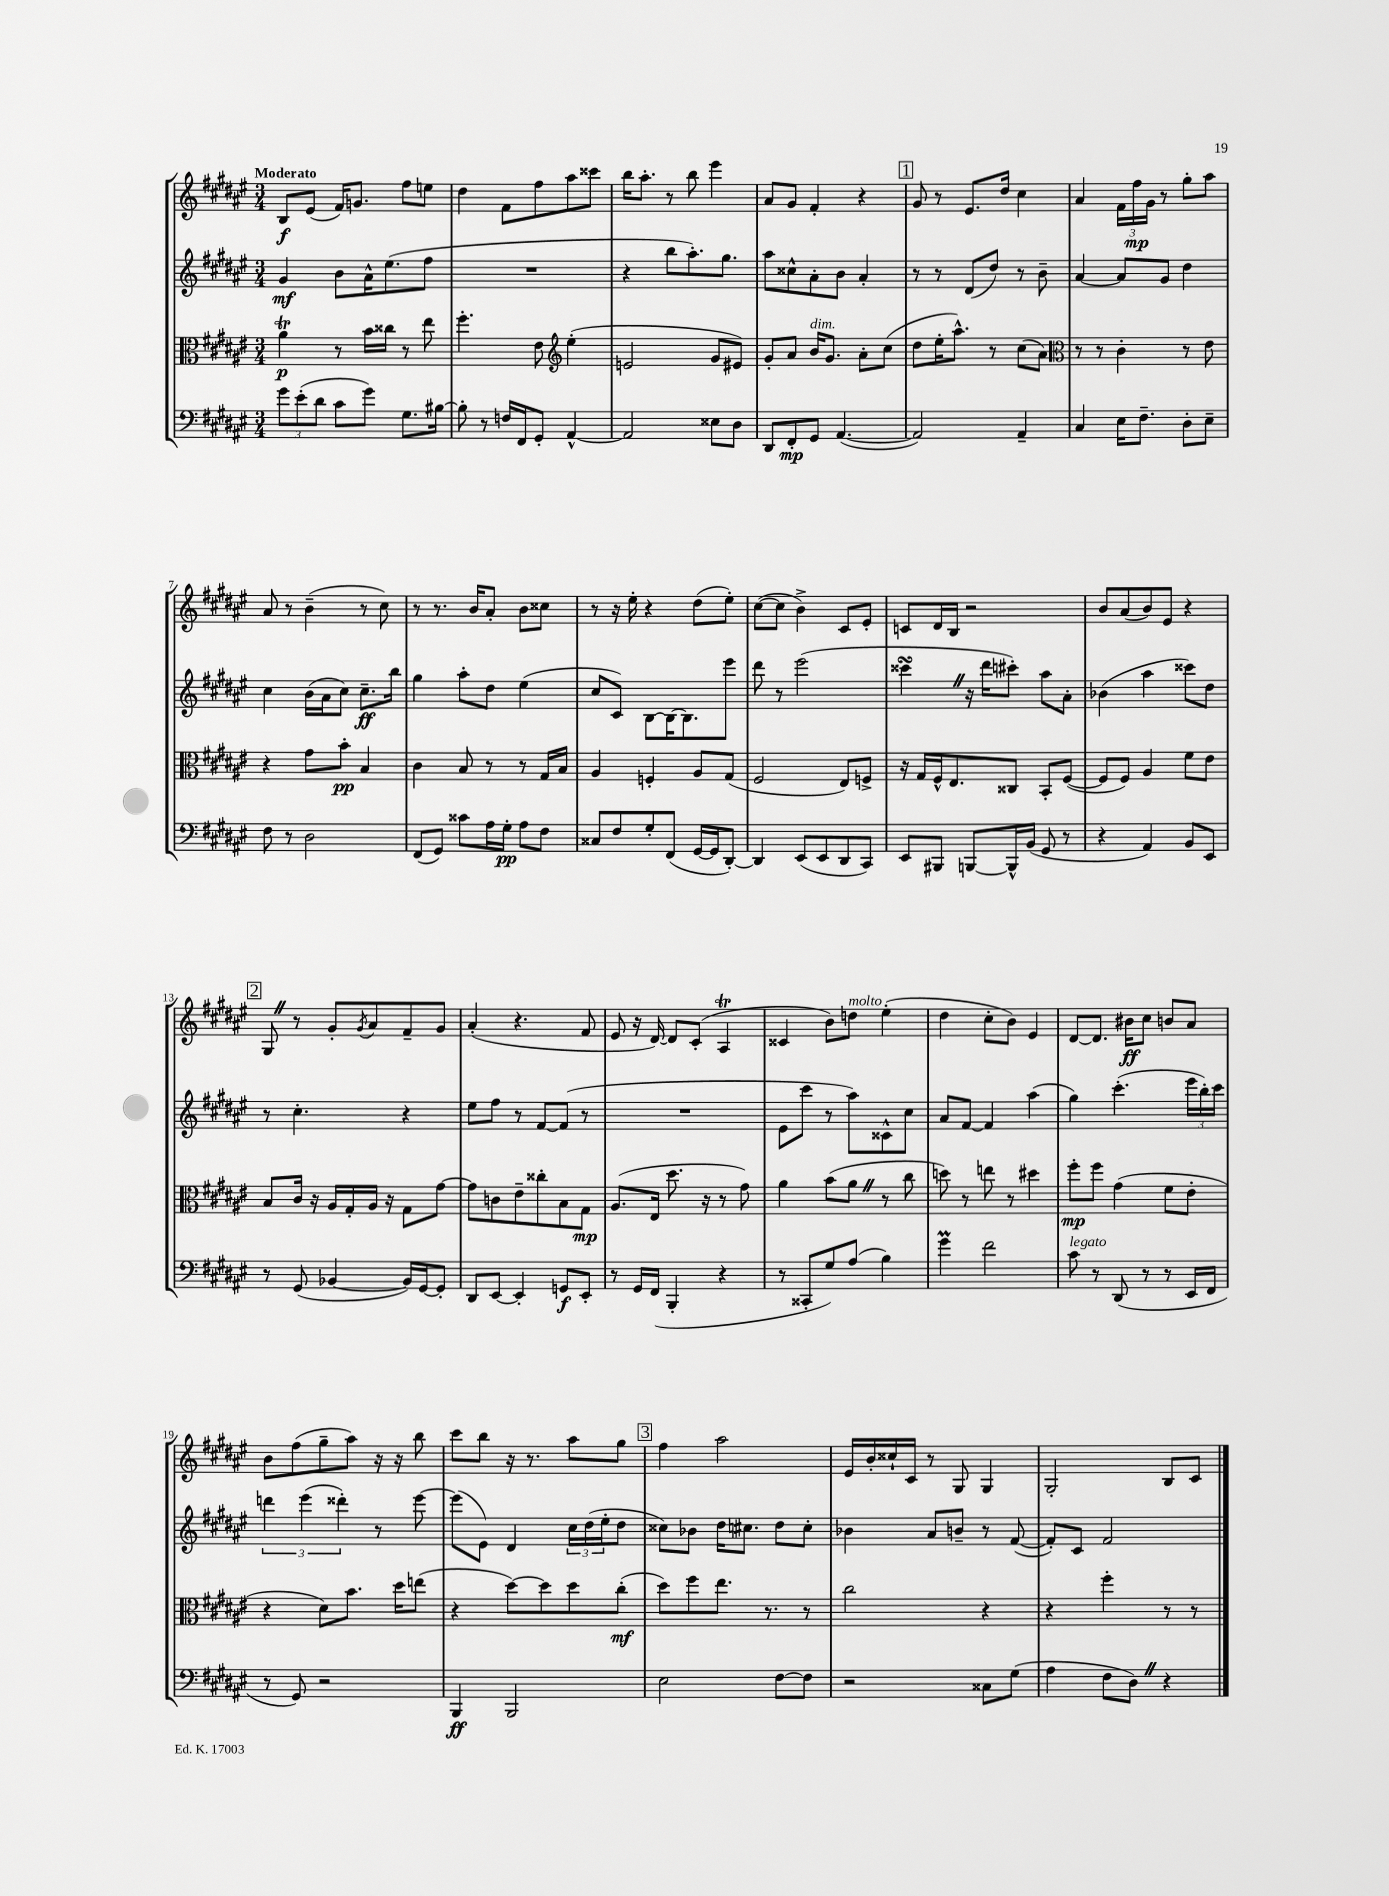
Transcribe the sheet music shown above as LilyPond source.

<<
\new StaffGroup <<
\new Staff = "s0" {
    \clef treble \key fis \major \numericTimeSignature \time 3/4 \tempo "Moderato"
    b8\f eis'8( fis'16) g'8. fis''8 e''8 |
    dis''4 fis'8 fis''8 ais''8 cisis'''8 |
    b''16 ais''8.-. r8 b''8 eis'''4 |
    ais'8 gis'8 fis'4-. r4 |
    \mark \markup { \box "1" } gis'8 r8 eis'8. dis''16 cis''4 |
    ais'4 \tuplet 3/2 { fis'16 fis''16\mp gis'16 } r8 gis''8-. ais''8 |
    ais'8 r8 b'4--( r8 cis''8) |
    r8 r8. b'16 ais'8-. b'8 cisis''8 |
    r8 r16 eis''16-. r4 dis''8( eis''8-.) |
    cis''8~( cis''8 b'4->) cis'8 eis'8-. |
    c'8 dis'16 b16 r2 |
    b'8 ais'8( b'8) eis'8 r4 |
    \mark \markup { \box "2" } gis8 \once \override BreathingSign.text = \markup { \musicglyph "scripts.caesura.straight" } \breathe r8 gis'8-. \acciaccatura { gis'8 } ais'8 fis'8-- gis'8 |
    ais'4-.( r4. fis'8 |
    eis'8 r16 dis'16~) dis'8 cis'8-.( ais4\trill |
    cisis'4 b'8) d''8^\markup { \italic "molto" } eis''4-.( |
    dis''4 cis''8-. b'8) eis'4 |
    dis'8~ dis'8. bis'16\ff cis''8 b'8 ais'8 |
    b'8 fis''8( gis''8-- ais''8) r16 r16 b''8 |
    cis'''8 b''8 r16 r8. ais''8 gis''8 |
    \mark \markup { \box "3" } fis''4 ais''2 |
    eis'16 b'16-. cisis''16-! cis'16 r8 gis8 gis4 |
    gis2-. b8 cis'8 \bar "|." |
}
\new Staff = "s1" {
    \clef treble \key fis \major \numericTimeSignature \time 3/4
    gis'4\mf b'8 ais'16-^ eis''8.( fis''8 |
    R2. |
    r4 b''8 ais''8.-.) gis''8. |
    ais''8 cisis''8-^ ais'8-. b'8 ais'4-. |
    \mark \markup { \box "1" } r8 r8 dis'8( dis''8) r8 b'8-- |
    ais'4~ ais'8 gis'8 dis''4 |
    cis''4 b'16( ais'16 cis''8) cis''8.--\ff b''16 |
    gis''4 ais''8-. dis''8 eis''4( |
    cis''8 cis'8) b8~ b16~ b8. eis'''8 |
    dis'''8 r8 eis'''2( |
    cisis'''4\turn \once \override BreathingSign.text = \markup { \musicglyph "scripts.caesura.straight" } \breathe r16 dis'''16 cis'''8-.) ais''8 ais'8-. |
    bes'4( ais''4 cisis'''8) dis''8 |
    \mark \markup { \box "2" } r8 cis''4.-. r4 |
    eis''8 fis''8 r8 fis'8~ fis'8( r8 |
    R2. |
    eis'8 cis'''8 r8 ais''8) cisis'8-^ cis''8 |
    ais'8 fis'8~ fis'4 ais''4( |
    gis''4) cis'''4.-.( \tuplet 3/2 { eis'''16 b''16-.) cis'''16 } |
    \tuplet 3/2 { d'''4 eis'''4( disis'''4-.) } r8 eis'''8~ |
    eis'''8( eis'8) dis'4 \tuplet 3/2 { cis''16 dis''16( eis''16-. } dis''8 |
    \mark \markup { \box "3" } cisis''8) bes'8 dis''16 cis''8. dis''8 cis''8-. |
    bes'4 ais'8 b'8-- r8 fis'8~( |
    fis'8-.) cis'8 fis'2 \bar "|." |
}
\new Staff = "s2" {
    \clef alto \key fis \major \numericTimeSignature \time 3/4
    ais'4\trill\p r8 b'16 cisis''16 r8 eis''8 |
    fis''4.-. eis'8 \clef treble eis''4-.( |
    e'2 gis'8 eis'8) |
    gis'8-. ais'8 b'16^\markup { \italic "dim." } gis'8. ais'8-. cis''8( |
    \mark \markup { \box "1" } dis''8 eis''16-. ais''8.-^) r8 cis''8( ais'8) |
    \clef alto r8 r8 cis'4-. r8 eis'8 |
    r4 gis'8 b'8-.\pp b4 |
    cis'4 b8 r8 r8 gis16 b16 |
    ais4 f4-. ais8 gis8( |
    fis2 eis8) f8-> |
    r16 gis16 fis16-^ eis8. cisis8 b,8-. fis8~( |
    fis8 fis8) ais4 fis'8 eis'8 |
    \mark \markup { \box "2" } b8 cis'16 r16 ais16 gis16-. ais16 r16 gis8 gis'8~ |
    gis'8 c'8 eis'8-- cisis''8-. b8 gis8\mp |
    ais8.( eis16 dis''8. r16 r8 gis'8) |
    ais'4 b'8( ais'8 \once \override BreathingSign.text = \markup { \musicglyph "scripts.caesura.straight" } \breathe r8 cis''8 |
    d''8) r8 e''8 r8 dis''4 |
    fis''8-.\mp fis''8 gis'4( fis'8 eis'8-. |
    r4 dis'8) b'8. dis''16 e''8( |
    r4 dis''8~) dis''8 dis''8 cis''8-.\mf( |
    \mark \markup { \box "3" } dis''8) fis''8 eis''8. r8. r8 |
    cis''2 r4 |
    r4 fis''4-. r8 r8 \bar "|." |
}
\new Staff = "s3" {
    \clef bass \key fis \major \numericTimeSignature \time 3/4
    \tuplet 3/2 { gis'8 eis'8-.( dis'8 } cis'8 gis'8) gis8. bis16~ |
    bis8-. r8 f16 fis,16 gis,8-. ais,4~-^ |
    ais,2 eisis8 dis8 |
    dis,8 fis,8-.\mp gis,8 ais,4.~( |
    \mark \markup { \box "1" } ais,2) ais,4-- |
    cis4 eis16 fis8.-- dis8-. eis8-- |
    fis8 r8 dis2 |
    fis,8( gis,8) cisis'8 ais16 gis16-.\pp ais8 fis8 |
    cisis8 fis8 gis8-. fis,8( gis,16~ gis,16 dis,8~-.) |
    dis,4 eis,8( eis,8 dis,8 cis,8) |
    eis,8 bis,,8 b,,8~ b,,16-^ b,16( gis,8 r8 |
    r4 ais,4) b,8 eis,8 |
    \mark \markup { \box "2" } r8 gis,8( bes,4~ bes,16) gis,16~ gis,8-. |
    dis,8 eis,8~ eis,4-. g,8\f eis,8-. |
    r8 gis,16 fis,16( b,,4-. r4 |
    r8 cisis,8-. gis8) ais8( b4) |
    gis'4\prall fis'2 |
    cis'8^\markup { \italic "legato" } r8 dis,8( r8 r8 eis,16 fis,16 |
    r8 gis,8) r2 |
    b,,4\ff b,,2 |
    \mark \markup { \box "3" } eis2 fis8~ fis8 |
    r2 cisis8 gis8( |
    ais4 fis8 dis8) \once \override BreathingSign.text = \markup { \musicglyph "scripts.caesura.straight" } \breathe r4 \bar "|." |
}
>>
>>
